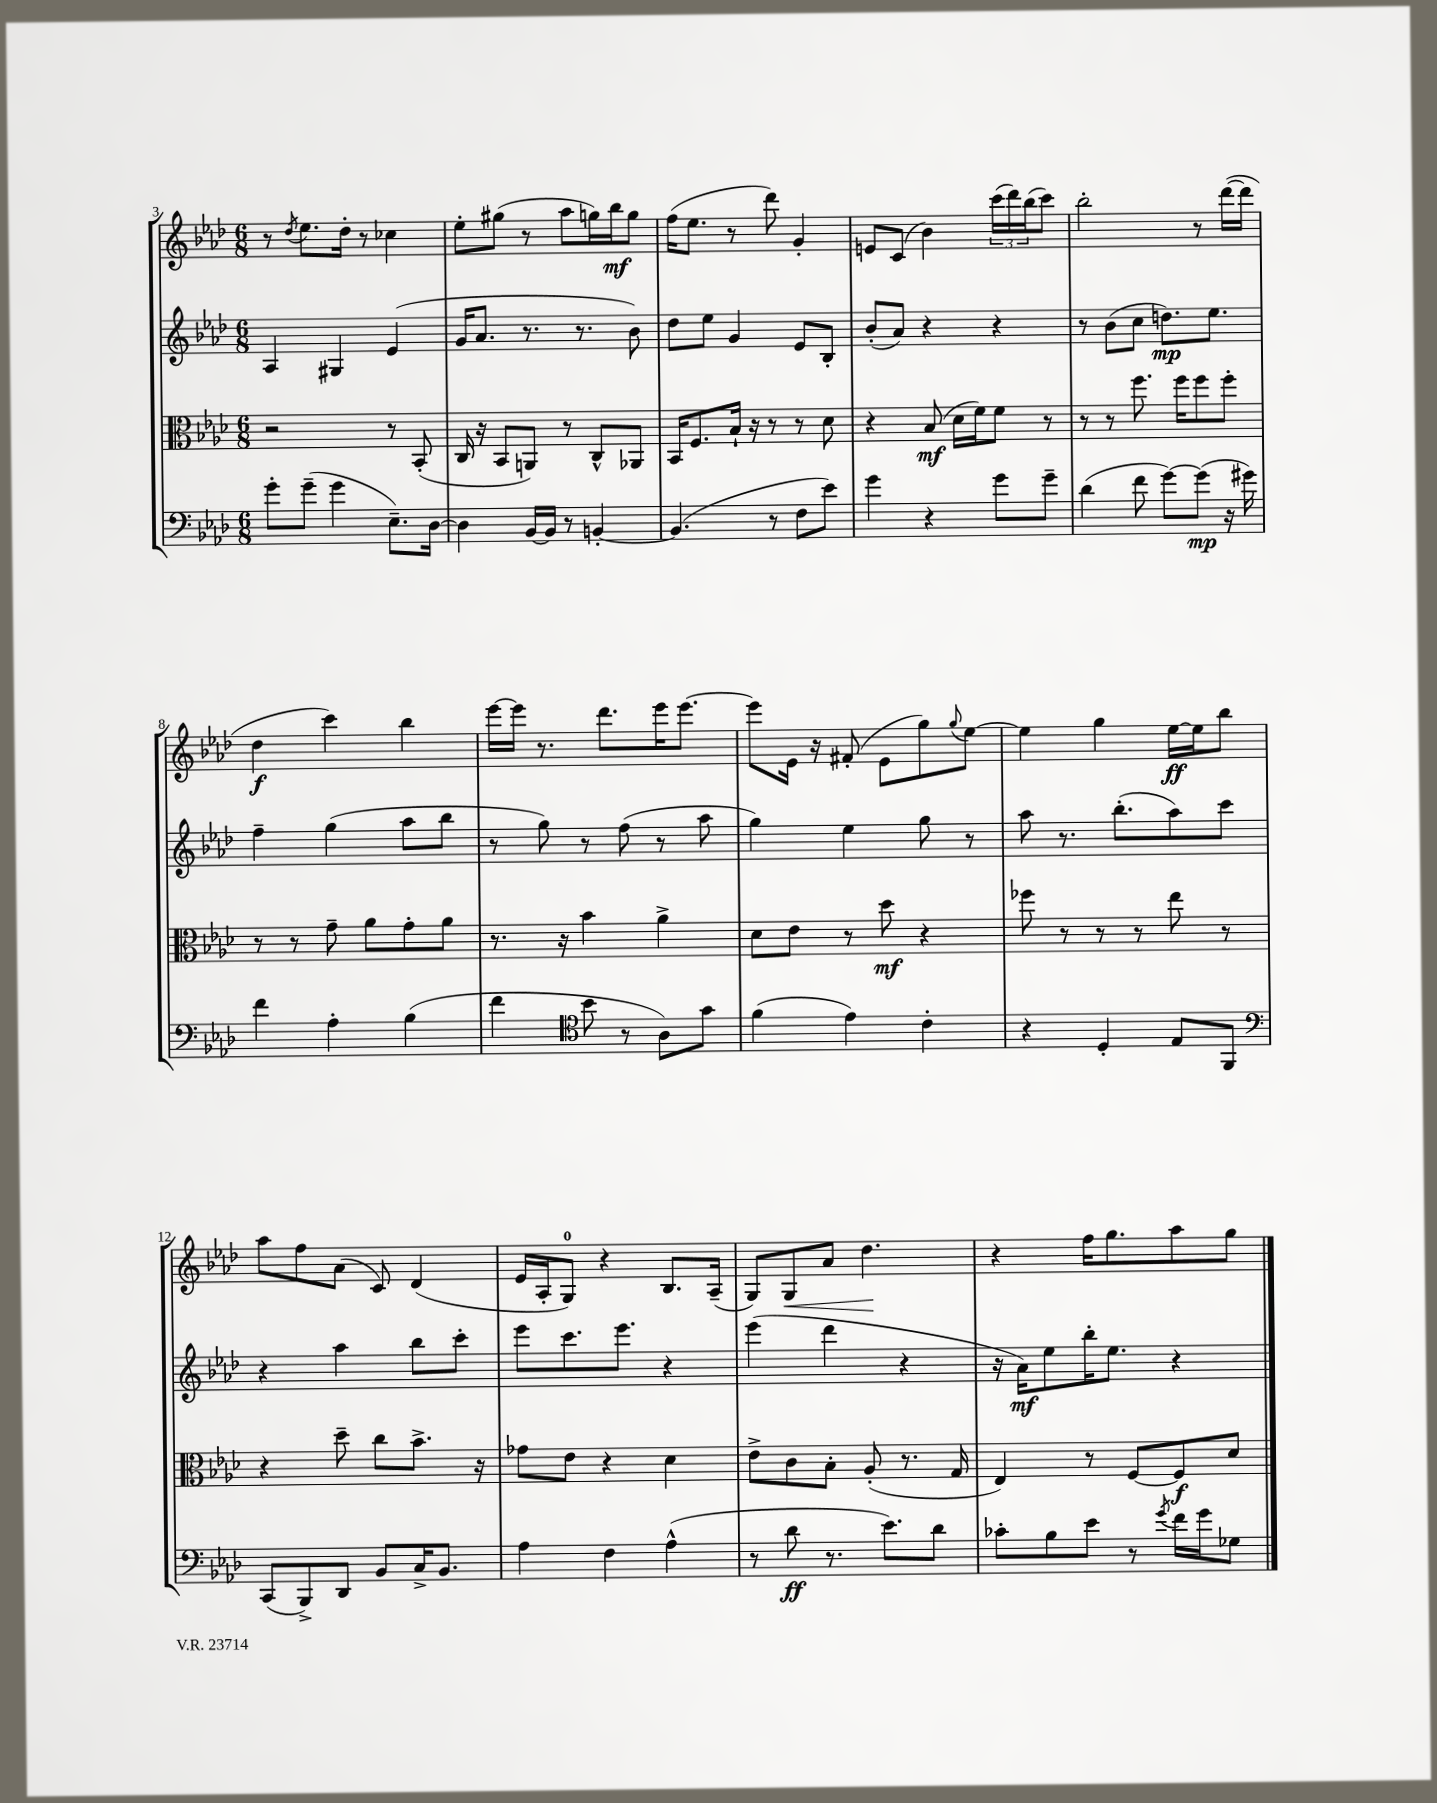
<<
\new StaffGroup <<
\new Staff = "s0" {
    \clef treble \key aes \major \numericTimeSignature \time 6/8
    r8 \acciaccatura { des''8 } ees''8. des''16-. r8 ces''4 |
    ees''8-. gis''8( r8 aes''8 g''16) bes''16\mf g''8 |
    f''16( ees''8. r8 des'''8) g'4-. |
    e'8 c'8( bes'4) \tuplet 3/2 { c'''16( des'''16) bes''16( } c'''8) |
    bes''2-. r8 des'''16~( des'''16 |
    des''4\f c'''4) bes''4 |
    ees'''16~ ees'''16 r8. des'''8. ees'''16 ees'''8.~ |
    ees'''8 ees'16 r16 fis'8-.( ees'8 g''8) \appoggiatura { g''8 } ees''8~ |
    ees''4 g''4 ees''16~\ff ees''16 bes''8 |
    aes''8 f''8 aes'8( c'8) des'4( |
    ees'16 aes16-. g8-0) r4 bes8. aes16--( |
    g8) g8\< aes'8 des''4.\! |
    r4 f''16 g''8. aes''8 g''8 \bar "|." |
}
\new Staff = "s1" {
    \clef treble \key aes \major \numericTimeSignature \time 6/8
    aes4 gis4 ees'4( |
    g'16 aes'8. r8. r8. bes'8) |
    des''8 ees''8 g'4 ees'8 bes8-. |
    bes'8-.( aes'8) r4 r4 |
    r8 bes'8( c''8 d''8.\mp) ees''8. |
    f''4-- g''4( aes''8 bes''8 |
    r8 g''8) r8 f''8( r8 aes''8 |
    g''4) ees''4 g''8 r8 |
    aes''8 r8. bes''8.-.( aes''8) c'''8 |
    r4 aes''4 bes''8 c'''8-. |
    ees'''8 c'''8. ees'''8. r4 |
    ees'''4( des'''4 r4 |
    r16 aes'16\mf) ees''8 bes''16-. ees''8. r4 \bar "|." |
}
\new Staff = "s2" {
    \clef alto \key aes \major \numericTimeSignature \time 6/8
    r2 r8 bes,8-.( |
    c16 r16 bes,8 a,8) r8 c8-^ aes,8 |
    bes,16 f8. bes16-! r16 r8 r8 des'8 |
    r4 bes8\mf( des'16 f'16) f'8 r8 |
    r8 r8 f''8. f''16 f''8 f''8-. |
    r8 r8 g'8-- aes'8 g'8-. aes'8 |
    r8. r16 bes'4 aes'4-> |
    des'8 ees'8 r8 des''8\mf r4 |
    fes''8 r8 r8 r8 ees''8 r8 |
    r4 des''8-- c''8 bes'8.-> r16 |
    ges'8 ees'8 r4 des'4 |
    ees'8-> c'8 bes8-. aes8-.( r8. g16 |
    ees4) r8 f8~ f8\f des'8 \bar "|." |
}
\new Staff = "s3" {
    \clef bass \key aes \major \numericTimeSignature \time 6/8
    g'8-. g'8--( g'4 ees8.--) des16~ |
    des4 bes,16~ bes,16 r8 b,4~-. |
    b,4.( r8 f8 ees'8) |
    g'4 r4 g'8 g'8-- |
    des'4( f'8 g'8~) g'8\mp( r16 gis'16) |
    f'4 aes4-. bes4( |
    f'4 \clef tenor bes'8 r8 aes8) g'8 |
    f'4( ees'4) c'4-. |
    r4 des4-. ees8 f,8 |
    \clef bass c,8( bes,,8->) des,8 bes,8 c16-> bes,8. |
    aes4 f4 aes4-^( |
    r8 des'8\ff r8. ees'8.) des'8 |
    ces'8-. bes8 ees'8 r8 \acciaccatura { g'8 } f'16 g'16 ges8 \bar "|." |
}
>>
>>
\layout { \context { \Score currentBarNumber = #3 } }
